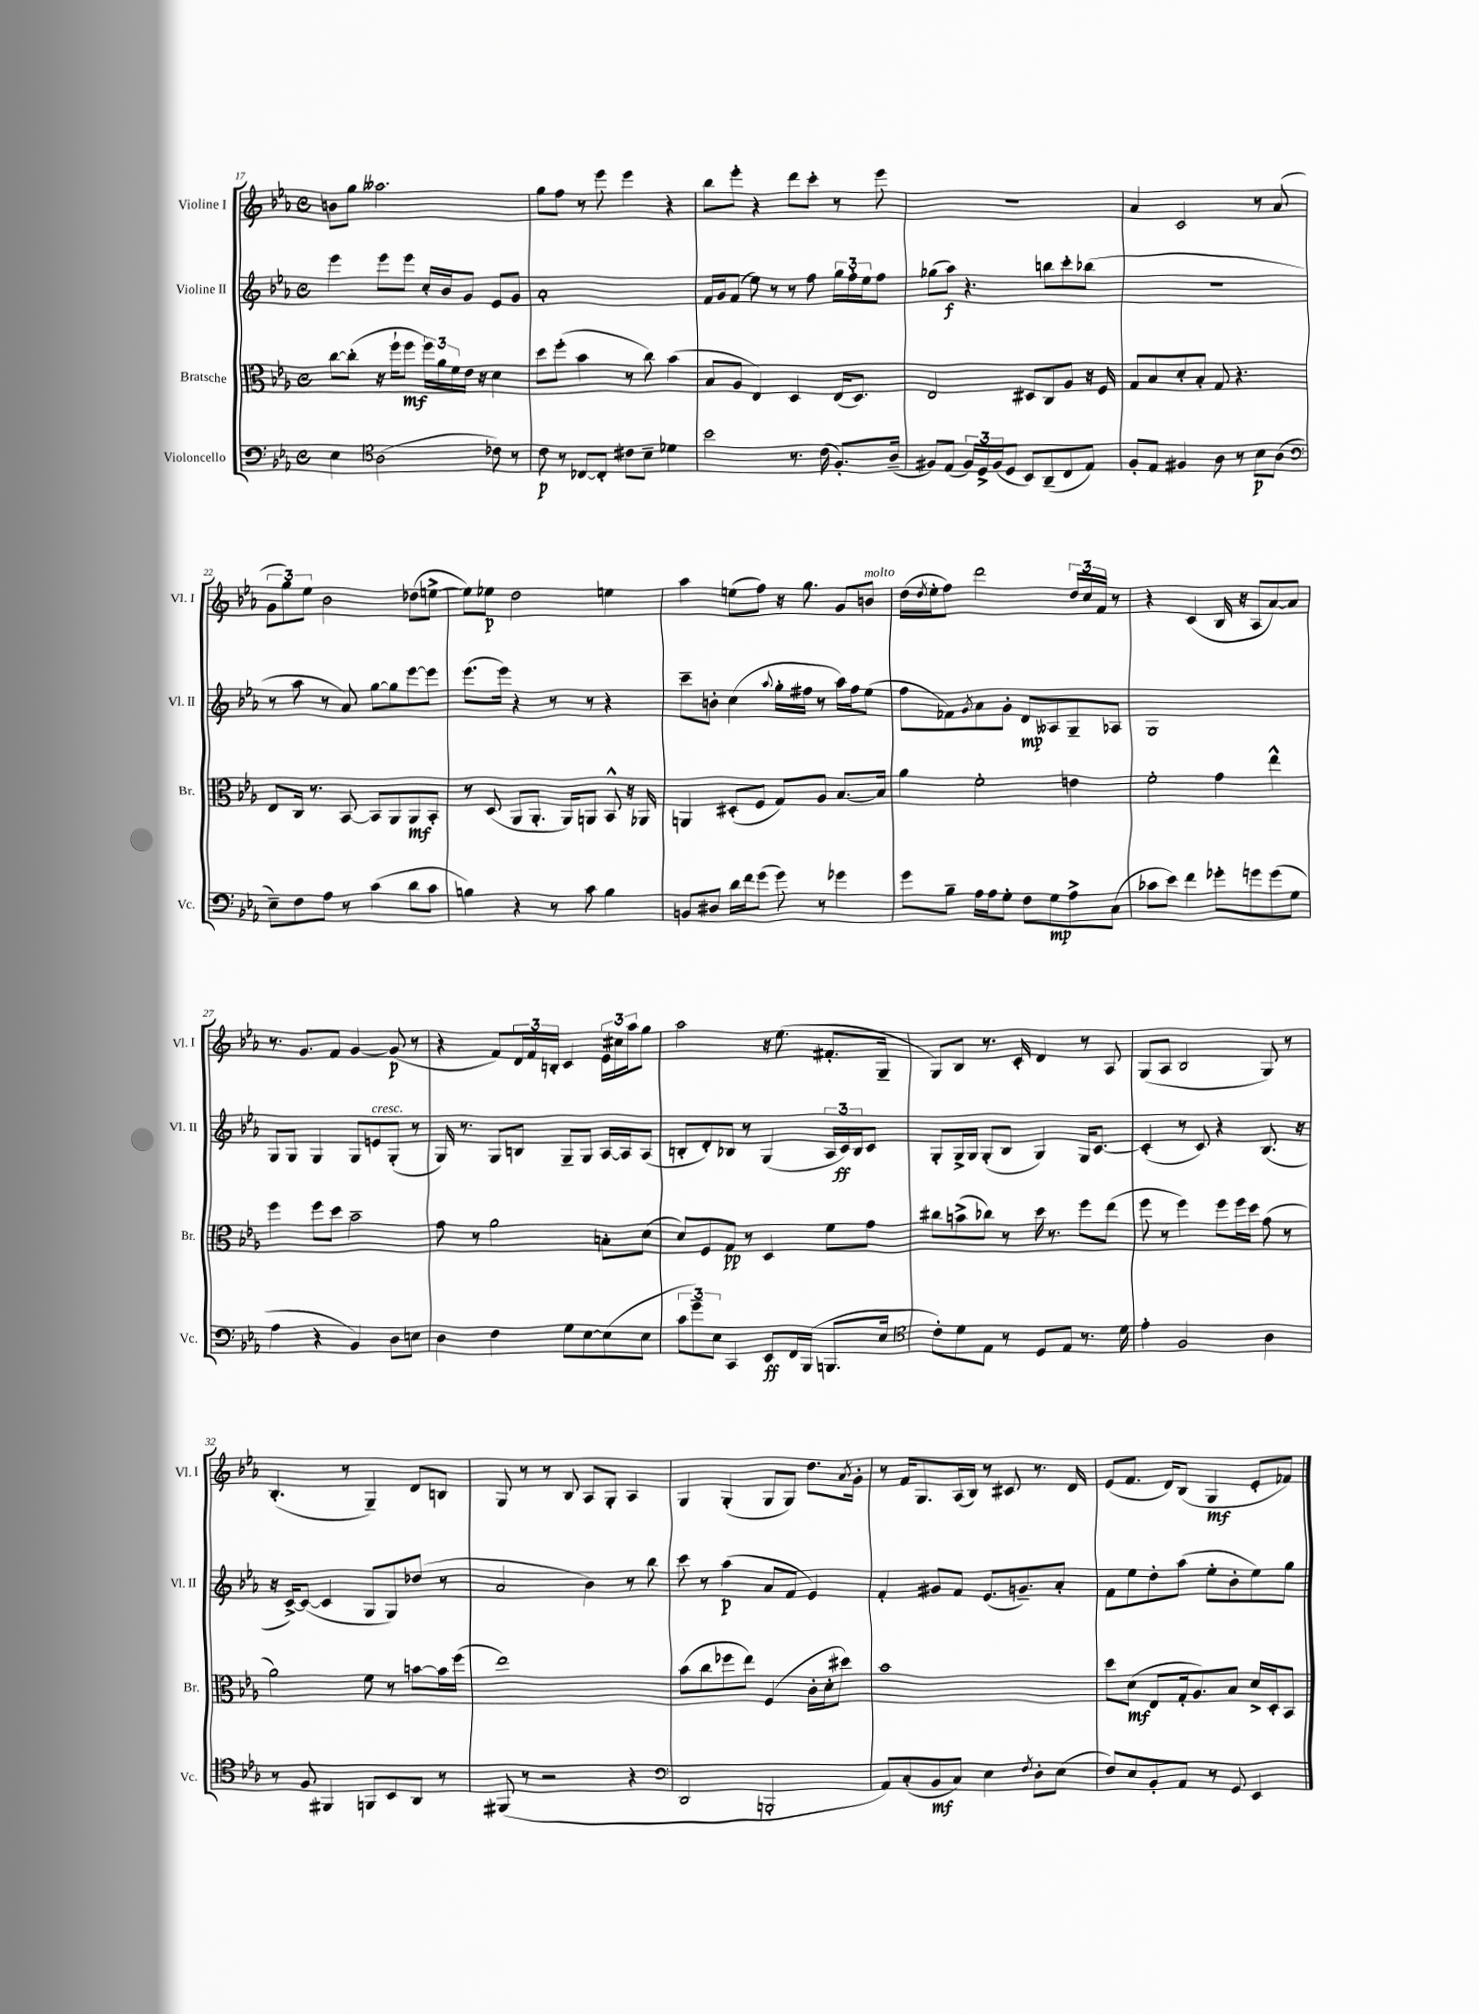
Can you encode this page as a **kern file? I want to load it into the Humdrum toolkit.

**kern	**kern	**kern	**kern
*staff4	*staff3	*staff2	*staff1
*clefF4	*clefC3	*clefG2	*clefG2
*k[b-e-a-]	*k[b-e-a-]	*k[b-e-a-]	*k[b-e-a-]
*M4/4	*M4/4	*M4/4	*M4/4
*met(c)	*met(c)	*met(c)	*met(c)
4E-	[8cc	4eee-	8b
.	(8cc']	.	8gg
*clefC4	*	*	*
(2A-	16r	8eee-	2.aa--
.	16ff`	.	.
.	8ff	8eee-	.
.	24ff)	16cc'	.
.	24a-	.	.
.	.	16b-	.
.	24f	.	.
.	16e-	8g	.
.	16r	.	.
8c-)	4d	8e-	.
8r	.	8g	.
=	=	=	=
8c	8dd	1a-'	8gg
8r	(8ff'	.	8ff
[8C-	4b-	.	8r
8C-']	.	.	8eee-
8c#	8r	.	4eee-
8B-~	8cc)	.	.
4d-	(4b-	.	4r
=	=	=	=
2b-	8B-	16f	8bb-
.	.	16g	.
.	8A-	(8f	8eee-'
.	4E-)	8ee-)	4r
.	.	8r	.
8.r	4D	8r	8ddd
.	.	8ff	8ccc'
(16c	.	.	.
8.F')	(16E-	24gg	8r
.	.	24ff'	.
.	8.D)	.	.
.	.	24ee-	.
.	.	8ff	8eee-
(16A-~	.	.	.
=	=	=	=
8F#)	2E-	(8gg-	1r
(8E-	.	8aa-)	.
24F#)	.	4.r	.
24D^	.	.	.
(24F#	.	.	.
8D	.	.	.
8BB-)	8D#	.	.
(8AA-~	8C	8bb	.
8C	8A-	8ccc'	.
8E-)	16r	(8bb-	.
.	16F	.	.
=	=	=	=
8F'	8G	1r	4a-
8E-	8B-	.	.
4F#	8d'	.	2c
.	8B-'	.	.
8A-	8G	.	.
8r	4.r	.	.
8B-	.	.	8r
(8A-	.	.	(8a-
=	=	=	=
*clefF4	*	*	*
8E-~)	8E-	8r	12g
.	.	.	12gg)
8F	16C	8aa-	.
.	.	.	12ee-
.	8.r	.	.
8A-	.	8r	2b-
8r	[8BB-	8a-)	.
(4c	8BB-]	[8gg	.
.	8AA-	8gg]	.
8d	8AA-	[8eee-	(8dd-
8c	8BB-'	8eee-]	[8ee^
=	=	=	=
4B)	8r	(8.eee-	8ee])
.	(8D	.	8ee-
.	.	16eee-)	.
4r	8AA-	4r	2dd
.	8.AA-'	.	.
8r	.	8r	.
.	16AA-)	.	.
8c	8AA	8r	.
4B	8BB-^^	4r	4ee
.	16r	.	.
.	16AA-	.	.
=	=	=	=
8BB	4AA	8ccc~	4aa-
8D#	.	8b'	.
16d	(8D#'	(4cc	(8ee
16f	.	.	.
(8g	8F	.	8ff)
.	.	8qqaa-	.
8g)	8G)	16gg'	16r
.	.	16ff#	8.gg
8r	8A-	8r	.
4g-	[8.B-	16aa-)	8g
.	.	16ff#	.
.	.	(8ee-	8b
.	16B-]	.	.
=	=	=	=
8g	4a-	8ff	(16dd
.	.	.	8qdd
.	.	.	16ee-'
8B-~	.	8f-)	8ff)
.	.	8qg	.
16A-	2f'	8a-	2ddd
16A-	.	.	.
8G'	.	8g'	.
8F	.	8d	.
8G	.	8A--	.
8A-^	4e	8G~	24dd
.	.	.	24cc
.	.	.	24f
(8C	.	8A-	8r
=	=	=	=
8c-	2f'	1G	4r
8e-)	.	.	.
4f	.	.	(4c
8g-'	4g	.	16B-
.	.	.	16r
8g	.	.	8A-
(8g	4ee-^^	.	[8a-)
8G	.	.	8a-]
=	=	=	=
4A-	4ff	8G	8.r
.	.	8G	.
.	.	.	8.g
4r	8ff	4G	.
.	8dd	.	8f
4BB-)	2b-~	8G	[4g
.	.	8e	.
8D	.	(8G'	(8g]
8E	.	8r	8r
=	=	=	=
4D	8g	16G)	4r
.	.	8.r	.
.	8r	.	.
4F	2a-	8G	8f)
.	.	8B	24d
.	.	.	24f
.	.	.	24B'
8G	.	8G~	4c
[8E-	.	8G	.
(8E-]	8B'	[16A-	24e-
.	.	.	24cc#
.	.	16A-]	.
.	.	.	24aa-
8E-	(8d	(8A-	8gg
=	=	=	=
12c	8d)	8B'	2aa-
12g~)	.	.	.
.	8F	8d')	.
12E-	.	.	.
4CC	8G	8B-	.
.	8r	8r	.
8EE-	4D	(4G	16r
.	.	.	(8.ee-
16FF	.	.	.
(16BBB-	.	.	.
8.BBB	8f	24A-	8.f#'
.	.	24c)	.
.	.	24B-	.
.	8g	8c	.
16E-	.	.	16G~
=	=	=	=
*clefC4	*	*	*
8c')	8cc#	8G'	8G)
8d	(8b^	16G^	8B-
.	.	16G	.
8E-	8cc-)	(8G'	8.r
8r	8r	8B-	.
.	.	.	16c'
8D	16dd	4G)	4d
.	8.r	.	.
8E-	.	.	.
8.r	8ff	16G	8r
.	.	[8.c	.
.	(8ee-	.	8A-
16d	.	.	.
=	=	=	=
4e-'	8ff	(4c']	(8G
.	8r	.	8A-
2F	4ff)	8r	2B-
.	.	8c)	.
.	8ff	4r	.
.	16ff	.	.
.	16dd	.	.
4A-	(8g	(8.B-	8G)
.	8r	.	8r
.	.	16r	.
=	=	=	=
8r	2a-)	16r	(4.B-'
.	.	[16c^)	.
8F	.	(8c_	.
4FF#	.	4c]	.
.	.	.	8r
8FF	8f	8G	4G~)
8BB-	8r	8G)	.
8AA-	[8b	(8dd-	8d
8r	16b]	8r	8B
.	(16ff	.	.
=	=	=	=
(8FF#	1ee-)	2a-	8G
8r	.	.	8r
2r	.	.	8r
.	.	.	8B-
.	.	4b-)	8A-
.	.	.	8G'
4r	.	8r	4A-
.	.	8bb-	.
=	=	=	=
*clefF4	*	*	*
2DD	(8b-	8ccc	4G
.	8cc	8r	.
.	8ff-	(4aa-	(4G'
.	8ee-)	.	.
2BBB'	(4F	8a-	8G
.	.	8f	8G)
.	16c'	4e-)	8.dd
.	16d'	.	.
.	8dd#)	.	.
.	.	.	8qa-
.	.	.	16g'
=	=	=	=
8AA-)	1b-	4f'	8r
(8C'	.	.	16f
.	.	.	8.G
8BB-	.	8g#	.
8C)	.	8f	(16A-
.	.	.	16B-)
4E-	.	(8.e-	8r
.	.	.	8c#
.	.	8.g~)	.
8qF	.	.	.
8D'	.	.	8.r
(8E-	.	8a-'	.
.	.	.	16d
=	=	=	=
8F)	8dd	8f	(8e-
8E-	(8d	8ee-	8.f
8BB-'	8E-	8dd'	.
.	.	.	16d)
8AA-	16G'	(8aa-	(8B-
.	8.A-)	.	.
8r	.	8ee-'	4G
8GG	8B-	8b-'	.
4EE-	16d^	8ee-)	8e-'
.	16D'	.	.
.	8BB-	8gg	8f-)
==	==	==	==
*-	*-	*-	*-
